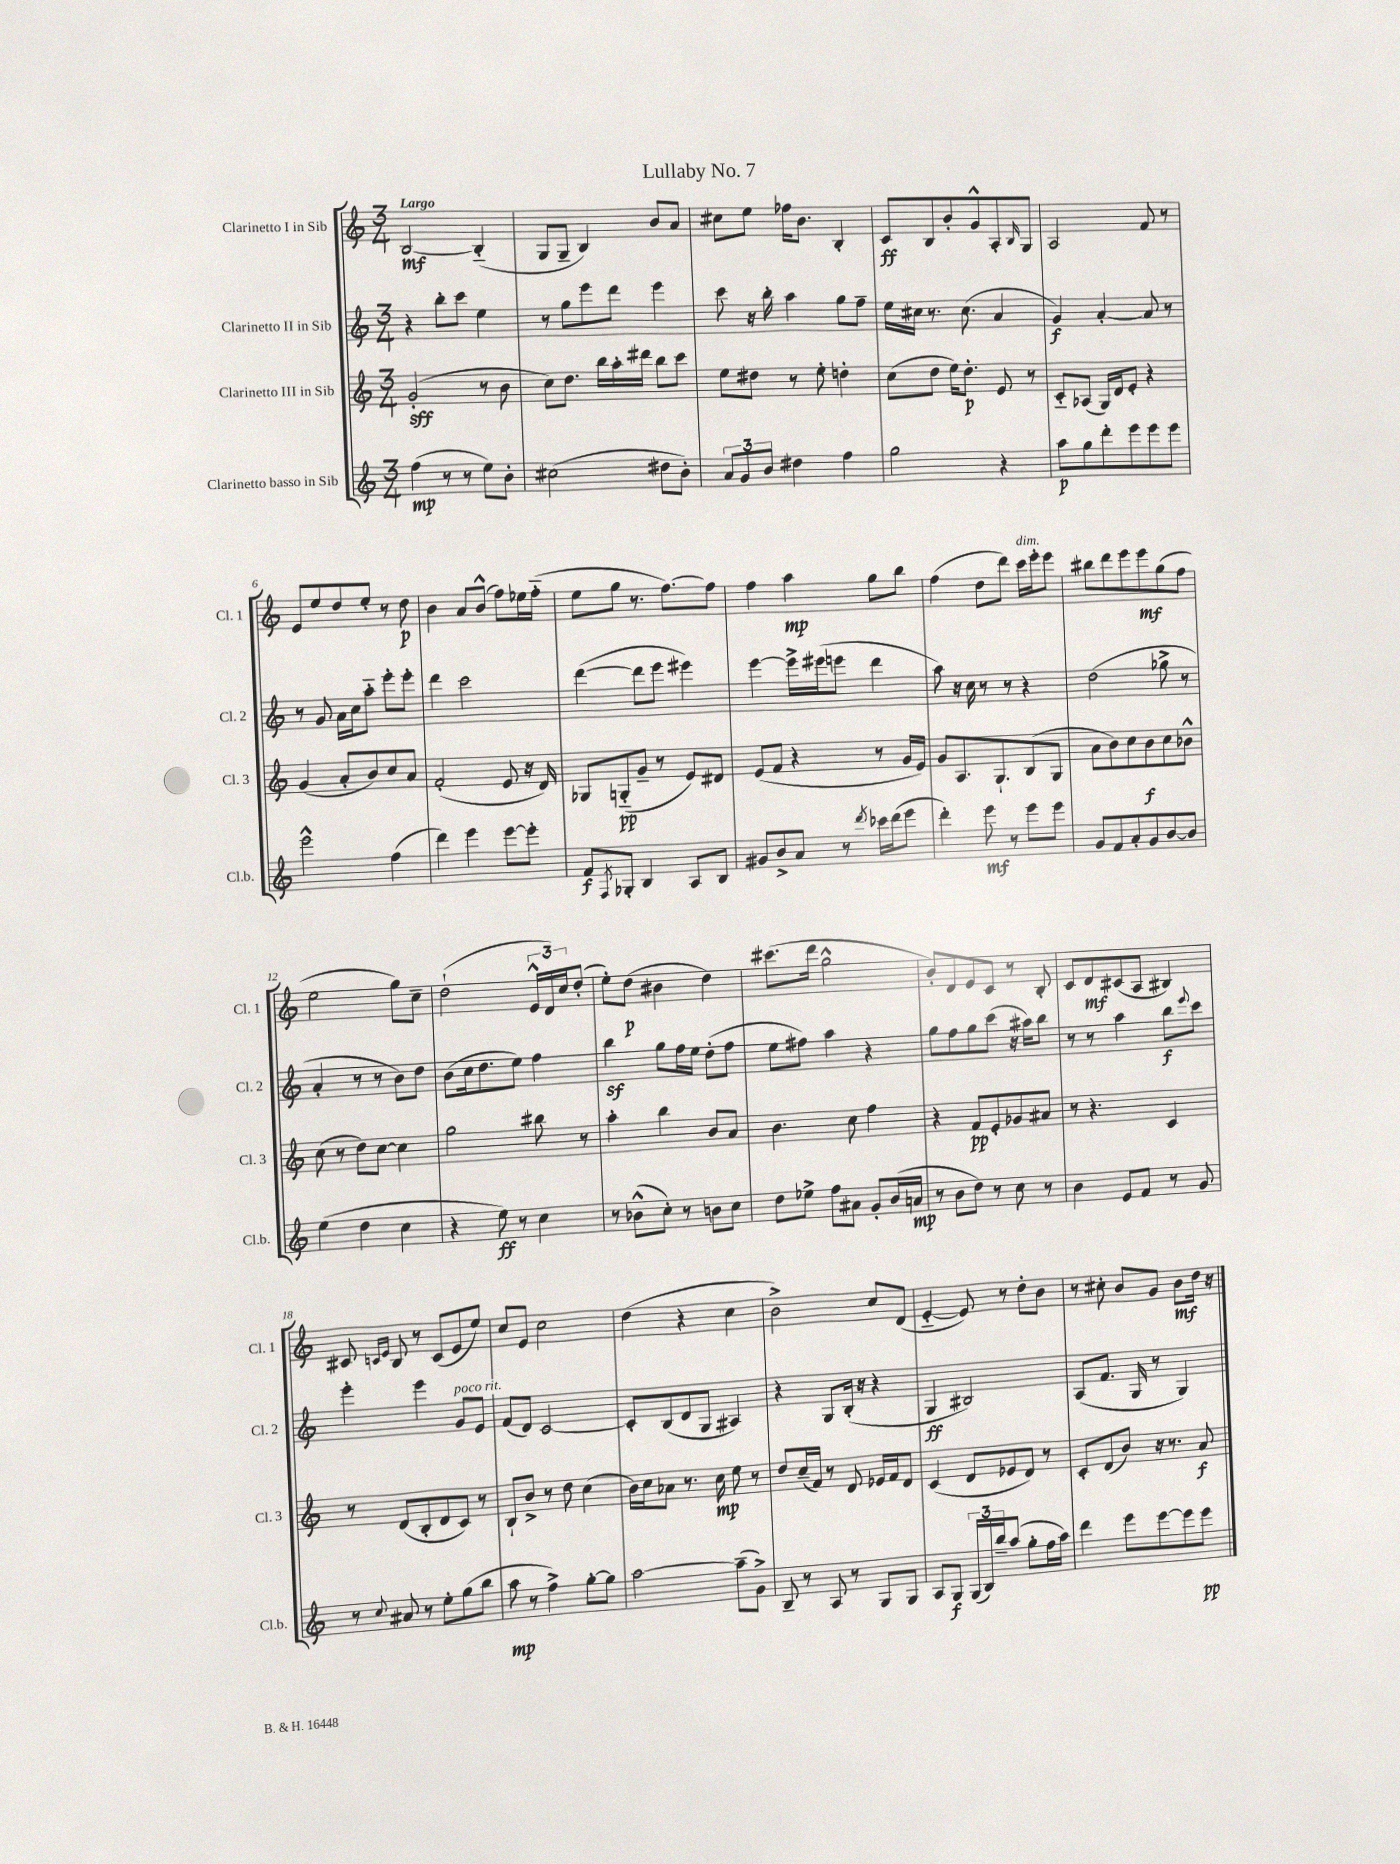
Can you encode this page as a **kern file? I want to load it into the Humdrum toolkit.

**kern	**kern	**kern	**kern
*staff4	*staff3	*staff2	*staff1
*clefG2	*clefG2	*clefG2	*clefG2
*k[]	*k[]	*k[]	*k[]
*M3/4	*M3/4	*M3/4	*M3/4
(4ff\	(2g'/	4r	[2B/
8r	.	8bb'\L	.
8r	.	8ccc\J	.
8ee\L)	8r	4ee\	(4B'~/]
8b'\J	8b\	.	.
=	=	=	=
(2cc#\	8cc\L)	8r	8G/L
.	8.dd\J	8gg\L	8G~/J
.	.	8eee\	4B/)
.	16bb\LL	.	.
.	16aa'\	8ddd\J	.
.	16ddd#\JJ	.	.
8dd#\L	8bb\L	4eee\	8b/L
8b'\J)	8ccc\J	.	8a/J
=	=	=	=
12a/L	8ee\L	8ccc\	8cc#\L
12g/	.	.	.
.	8dd#\J	16r	8ee\J
12b/J	.	.	.
.	.	16bb'\	.
4dd#\	8r	4aa\	16ff-\LK
.	.	.	8.b\J
.	8ee'\	.	.
4ff\	4dd'\	8gg\L	4B'/
.	.	8ff~\J	.
=	=	=	=
2gg\	(8cc\L	16ee\LL	8c/L
.	.	16cc#\JJ	.
.	8dd\J	8.r	8B/
.	16ee\LK)	.	8b'/
.	8.dd'\J	(8.cc#\	.
.	.	.	8g^^/
4r	8e/	4a/	8A'/
.	.	.	16qqB/
.	8r	.	8G/J
=	=	=	=
8aa\L	8c'~/L	4g/)	2A/
8gg\	(8A-/J	.	.
8ddd'\	16G/LL)	[4a'/	.
.	16d/J	.	.
8eee\	8e'/J	.	.
8eee\	4r	8a/]	8f/
8eee\J	.	8r	8r
=	=	=	=
2eee^^\	(4g/	8r	8e/L
.	.	8g/	8ee/
.	8a'/L	16a\LL	8dd/
.	.	16cc\J	.
.	8b/)	8aa'~\J	8ee'/J
(4ff\	8cc/	8eee'\L	8r
.	8a/J	8eee'\J	8dd\
=	=	=	=
4ddd\)	(2f'/	4ddd\	4b\
4eee\	.	2ccc\	8a/L
.	.	.	(8b^^/J
[8eee\L	8e/	.	8ff\L)
8eee'\]J	16r	.	16ee-\L
.	16d/)	.	(16ff'~\JJ
=	=	=	=
8f/L	8G-/L	([4ddd\	8ee\L
8qF/	.	.	.
8G-'/J	(8G'~/	.	8gg\J
4B/	8g~/J	8ddd\]L	8.r
.	8r	8eee\J	.
.	.	.	[8.ff\L)
8A/L	8e/L)	4eee#\)	.
8B/J	8d#/J	.	8ff\]J
=	=	=	=
8g#/L	(8e/L	[4eee\	4ff\
8b^/	8f/J	.	.
8a/J	4r	16eee^\]LL	4aa\
.	.	(16eee#\J	.
8r	.	8eee\J	.
8qddd/	.	.	.
16ccc-\LL	8r	4ddd\	8gg\L
(16ddd\J	.	.	.
8eee\J	16g/LL	.	8bb\J
.	16e/JJ)	.	.
=	=	=	=
4ddd'\)	8g/L	8aa\)	(4ff\
.	8.A/	16r	.
.	.	16cc\	.
8eee\	.	8r	8dd\L
.	8.G`/	.	.
8r	.	8r	8ddd\J)
8eee\L	(8B/	4r	16ccc\LL
.	.	.	16eee'\J
8eee\J	8G/J	.	8eee\J
=	=	=	=
8g/L	8a\L	(2dd\	8bb#\L
8f/	8b\)	.	8ddd\
8a'/	8cc\	.	8eee\
8g/	8b\	.	8eee\
[8b/	8cc\	8gg-^\	(8gg\
8b/]J	8b-^^\J	8r	8ff\J
=	=	=	=
(4ee\	(8cc\	4a'/	2ee\
.	8r	.	.
4dd\	8dd\L)	8r	.
.	[8cc\J	8r	.
4cc\	4cc\]	8b\L)	8gg\L)
.	.	8dd\J	8cc~\J
=	=	=	=
4r	2gg\	(8b\L	(2dd`\
.	.	16cc\k	.
.	.	8.dd\	.
8ee\)	.	.	.
8r	.	8ee\J)	.
4cc\	8bb#\	4ff\	24e^^/LL
.	.	.	24d/)
.	.	.	24cc/J
.	8r	.	(8dd'/J
=	=	=	=
8r	4aa'\	4bb\	8ee'\L)
(8b-^^\L	.	.	(8dd\J
8cc'\J)	4bb\	8gg\L	4b#\
8r	.	16ff\L	.
.	.	16ee\JJ	.
8b\L	8b/L	(8dd'\L	4dd\)
8cc\J	8a/J	8ff\J	.
=	=	=	=
8dd\L	4.b\	8ee\L	(8.ccc#\L
8ee-^\J	.	8ff#\J)	.
.	.	.	16ddd\Jk
8ff\L	.	4aa\	2gg^^\
8a#\J	8cc\	.	.
8g'/L	4ff\	4r	.
(16b/L	.	.	.
16a/JJ	.	.	.
=	=	=	=
8r	4r	8gg\L	8b'/L)
8b\L	.	8ff\	8d/
8dd\J)	8f/L	8gg\	8e/
8r	8e'/	(8ccc\J	8c/J
8cc\	8g-/	16r	8r
.	.	16aa#\LK)	.
8r	8a#/J	8bb\J	8B'/
=	=	=	=
4b\	8r	8r	8c/L
.	4.r	8r	8d/
8e/L	.	4aa\	(8c#/
8f/J	.	.	8A/J
8r	4c/	8bb\L	4B#/)
.	.	8qqeee/	.
8g/	.	8ccc\J	.
=	=	=	=
8r	8r	4eee'\	8c#/
.	.	.	16qqc/LL
8qqcc/	.	.	16qqe/JJ
8a#/	(8d/L	.	8B/
8r	8B'/	4eee\	8r
8ee'\L	8d/	.	(8c/L
(8gg\	8c/J)	8g/L	8e/
8bb\J	8r	8e/J	8ee/J)
=	=	=	=
8aa\	8B`/L	(8f/L	8cc/L
8r	8b^/J	8d/J)	8e/J
4ff^\)	8r	[2c/	2cc\
.	8dd\	.	.
[8gg'\L	(4cc\	.	.
8gg\]J	.	.	.
=	=	=	=
[2aa\	16b\LL)	8c'/]L	(4dd\
.	16cc\J	.	.
.	8a-\J	(8B/	.
.	8.r	8d/	4r
.	.	8G/J	.
.	16cc\	.	.
(8aa~\]L	8ee\	4A#/)	4cc\
8g^\J)	8r	.	.
=	=	=	=
8B~/	8dd/L	4r	2b^\)
8r	(16cc~/L	.	.
.	16f/JJ)	.	.
8A/	8r	8G/L	.
8r	8d/	(16B'/Jk	.
.	.	16r	.
8G/L	16e-/LL	4r	8cc/L
.	16f/J	.	.
8G/J	8d/J	.	(8d/J
=	=	=	=
8A/L	(4c/	4G/	[4e'~/
8G/J	.	.	.
(24G/LL	8d/L	2B#/)	8e/])
24B/)	.	.	.
24bb~/J	.	.	.
(8aa/J	8e-/	.	8r
8gg'\L	8d/J)	.	8dd'\L
16ff\L	8r	.	8b\J
16aa\JJ)	.	.	.
=	=	=	=
4ddd\	8c'/L	(8A/L	8r
.	(8d/	8.f/J	8cc#'\
8eee\L	8b/J)	.	8b/L
.	.	16G/	.
[8eee\	16r	8r	8g/J
.	8.r	.	.
8eee\]	.	4G/)	8b\L
8eee\J	8a/	.	16dd\Jk
.	.	.	16r
==	==	==	==
*-	*-	*-	*-
